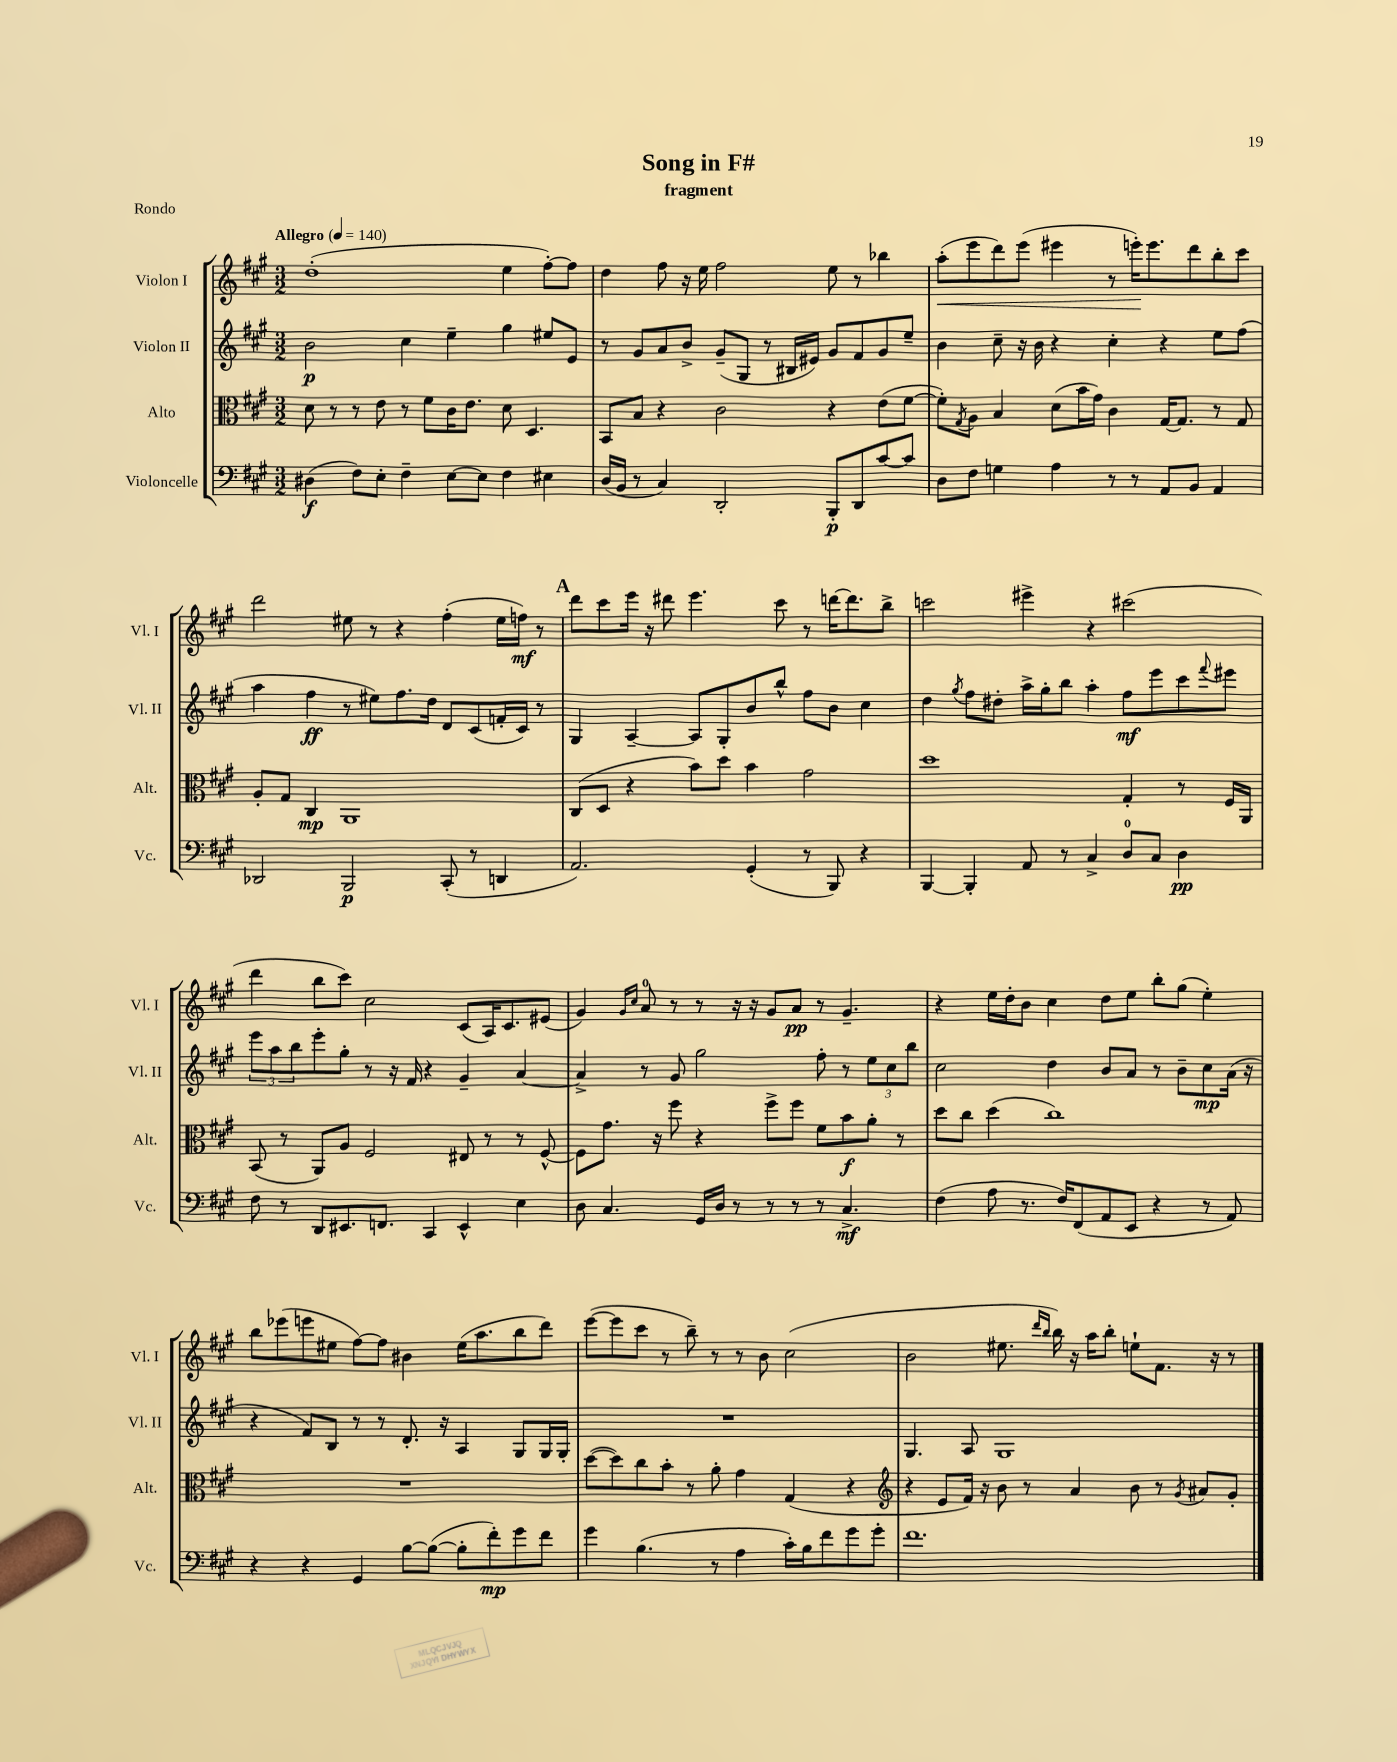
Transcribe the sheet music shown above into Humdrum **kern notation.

**kern	**kern	**kern	**kern
*staff4	*staff3	*staff2	*staff1
*clefF4	*clefC3	*clefG2	*clefG2
*k[f#c#g#]	*k[f#c#g#]	*k[f#c#g#]	*k[f#c#g#]
*M3/2	*M3/2	*M3/2	*M3/2
*MM140	*MM140	*MM140	*MM140
(4D#\	8d\	2b\	(1dd'
.	8r	.	.
8F#\L)	8r	.	.
8E'\J	8e\	.	.
4F#~\	8r	4cc#\	.
.	8f#\L	.	.
[8E\L	16c#\K	4ee~\	.
.	8.e\J	.	.
8E\]J	.	.	.
4F#\	8d\	4gg#\	4ee\
.	4.D/	.	.
4E#\	.	8ee#/L	[8ff#'\L)
.	.	8e/J	8ff#\]J
=	=	=	=
(16D/LL	8BB/L	8r	4dd\
16BB/JJ	.	.	.
8r	8B/J	8g#/L	.
4C#/)	4r	8a/	8ff#\
.	.	8b^/J	16r
.	.	.	16ee\
2DD'/	2c#\	(8g#~/L	2ff#\
.	.	8G#/J	.
.	.	8r	.
.	.	16B#/LL	.
.	.	16e#/JJ)	.
8BBB'/L	4r	8g#/L	8ee\
8DD/	.	8f#/	8r
[8c#/	(8e\L	8g#/	4bb-\
8c#/]J	[8f#\J	8ee~/J	.
=	=	=	=
8D\L	8f#'\]L)	4b\	(8aa'\L
.	8qG#/	.	.
8F#\J	8A\J	.	8eee\
4G\	4B/	8cc#~\	8ddd\)
.	.	16r	(8eee\J
.	.	16b\	.
4A\	(8d\L	4r	4eee#\
.	16b\L	.	.
.	16g#\JJ)	.	.
8r	4c#\	4cc#'\	8r
8r	.	.	16eee'\LK)
.	.	.	8.eee\
8AA/L	[16G#/LK	4r	.
.	8.G#/]J	.	.
8BB/J	.	.	8ddd\
4AA/	8r	8ee\L	8bb'\
.	8G#/	(8ff#\J	8ccc#\J
=	=	=	=
2DD-/	8A'/L	4aa\	2ddd\
.	8G#/J	.	.
.	4C#/	4ff#\	.
2BBB/	1AA	8r	8ee#\
.	.	8ee#\L)	8r
.	.	8.ff#\	4r
.	.	16dd\Jk	.
(8CC#'/	.	8d/L	(4ff#'\
8r	.	(8c#/	.
4DD/	.	16f'/L	16ee#\LL
.	.	16c#/JJ)	16ff\JJ)
.	.	8r	8r
=	=	=	=
2.AA/)	(8C#/L	4G#/	8ddd\L
.	8D/J	.	8ccc#\
.	4r	[4A~/	16eee\Jk
.	.	.	16r
.	.	.	8ddd#\
.	8b\L)	8A/]L	4.eee\
.	8dd\J	8G#'/	.
(4GG#'/	4b\	8b/	.
.	.	8bb^^/J	8ccc#\
8r	2g#\	8ff#\L	8r
8BBB/)	.	8b\J	[16ddd\LK
.	.	.	8.ddd\]
4r	.	4cc#\	.
.	.	.	8bb^\J
=	=	=	=
[4BBB/	1dd	4dd\	2ccc\
.	.	8qgg#/	.
4BBB'/]	.	8ff#\L	.
.	.	8dd#'\J	.
8AA/	.	16aa^\LL	4eee#^\
.	.	16gg#'\J	.
8r	.	8bb\J	.
4C#^/	.	4aa'\	4r
8D/L	4G#'/	8ff#\L	(2ccc#\
8C#/J	.	8eee\	.
4D\	8r	8ccc#\	.
.	.	8qqfff#/	.
.	16F#/LL	8eee#\J	.
.	16AA/JJ	.	.
=	=	=	=
8F#\	(8BB/	12eee\L	4ddd\
.	.	12aa\	.
8r	8r	.	.
.	.	12bb\	.
8DD/L	8AA/L)	8eee'\	8bb\L
8.EE#/	8A/J	8gg#'\J	8ccc#\J)
.	2F#/	8r	2cc#\
8.FF/J	.	.	.
.	.	16r	.
.	.	16f#/	.
4CC#/	.	4r	.
4EE#^^/	8E#/	4g#~/	(8c#/L
.	8r	.	16A/K)
.	.	.	8.c#/
4E\	8r	[4a/	.
.	[8F#^^/	.	(8e#/J
=	=	=	=
8D\	8F#\]L	4a^/]	4g#/)
4.C#/	8.g#\J	.	.
.	.	.	16qqg#/LL
.	.	.	16qqcc#/JJ
.	.	8r	8a/
.	16r	.	.
.	8ff#\	8g#/	8r
16GG#/LL	4r	2gg#\	8r
16D/JJ	.	.	.
8r	.	.	16r
.	.	.	16r
8r	8ff#^\L	.	8g#/L
8r	8ff#\J	.	8a/J
8r	8f#\L	8ff#'\	8r
4.C#^/	8b\	8r	4.g#~/
.	8a'\J	12ee\L	.
.	.	12cc#\	.
.	8r	.	.
.	.	12bb\J	.
=	=	=	=
(4F#\	8dd\L	2cc#\	4r
.	8cc#\J	.	.
8A\	(4dd\	.	16ee\LL
.	.	.	16dd'\J
8.r	.	.	8b\J
.	1cc#)	4dd\	4cc#\
16F#/LK)	.	.	.
(8FF#/	.	.	.
8AA/	.	8b/L	8dd\L
8EE/J	.	8a/J	8ee\J
4r	.	8r	8bb'\L
.	.	8b~\L	(8gg#\J
8r	.	8cc#\	4ee'\)
8AA/)	.	(16a\Jk	.
.	.	16r	.
=	=	=	=
4r	1.r	4r	8bb\L
.	.	.	(8eee-\
4r	.	8f#/L)	8eee\
.	.	8B/J	8ee#\J
4GG#/	.	8r	[8ff#\L)
.	.	8r	8ff#\]J
[8B\L	.	8.d'/	4b#\
(8B\_J	.	.	.
.	.	16r	.
8B'\]L	.	4A/	(16ee#\LK
.	.	.	8.aa\
8f#'\)	.	.	.
8g#\	.	8G#/L	8bb\
8f#\J	.	16G#/L	8ddd\J)
.	.	16G#'/JJ	.
=	=	=	=
4g#\	([8dd\L	1.r	([8eee\L
.	8dd\])	.	8eee\]
(4.B\	8cc#\	.	8ccc#\J
.	8b'\J	.	8r
.	8r	.	8bb~\)
8r	8a'\	.	8r
4A\	4g#\	.	8r
.	.	.	8b\
16c#'\LL)	(4G#/	.	(2cc#\
16B\J	.	.	.
8f#\	.	.	.
8g#\	4r	.	.
8g#'\J	.	.	.
=	=	=	=
*	*clefG2	*	*
1.f#	4r	4.G#/	2b\
.	8e/L	.	.
.	16f#/Jk)	8A/	.
.	16r	.	.
.	8b\	1G#	8.ee#\
.	8r	.	.
.	.	.	16qqddd/LL
.	.	.	16qqbb/JJ
.	.	.	16bb\)
.	4a/	.	16r
.	.	.	16aa\LK
.	.	.	8bb'\J
.	8b\	.	8ee`\L
.	8r	.	8.f#\J
.	8qg#/	.	.
.	8a#/L	.	.
.	.	.	16r
.	8g#'/J	.	8r
==	==	==	==
*-	*-	*-	*-
